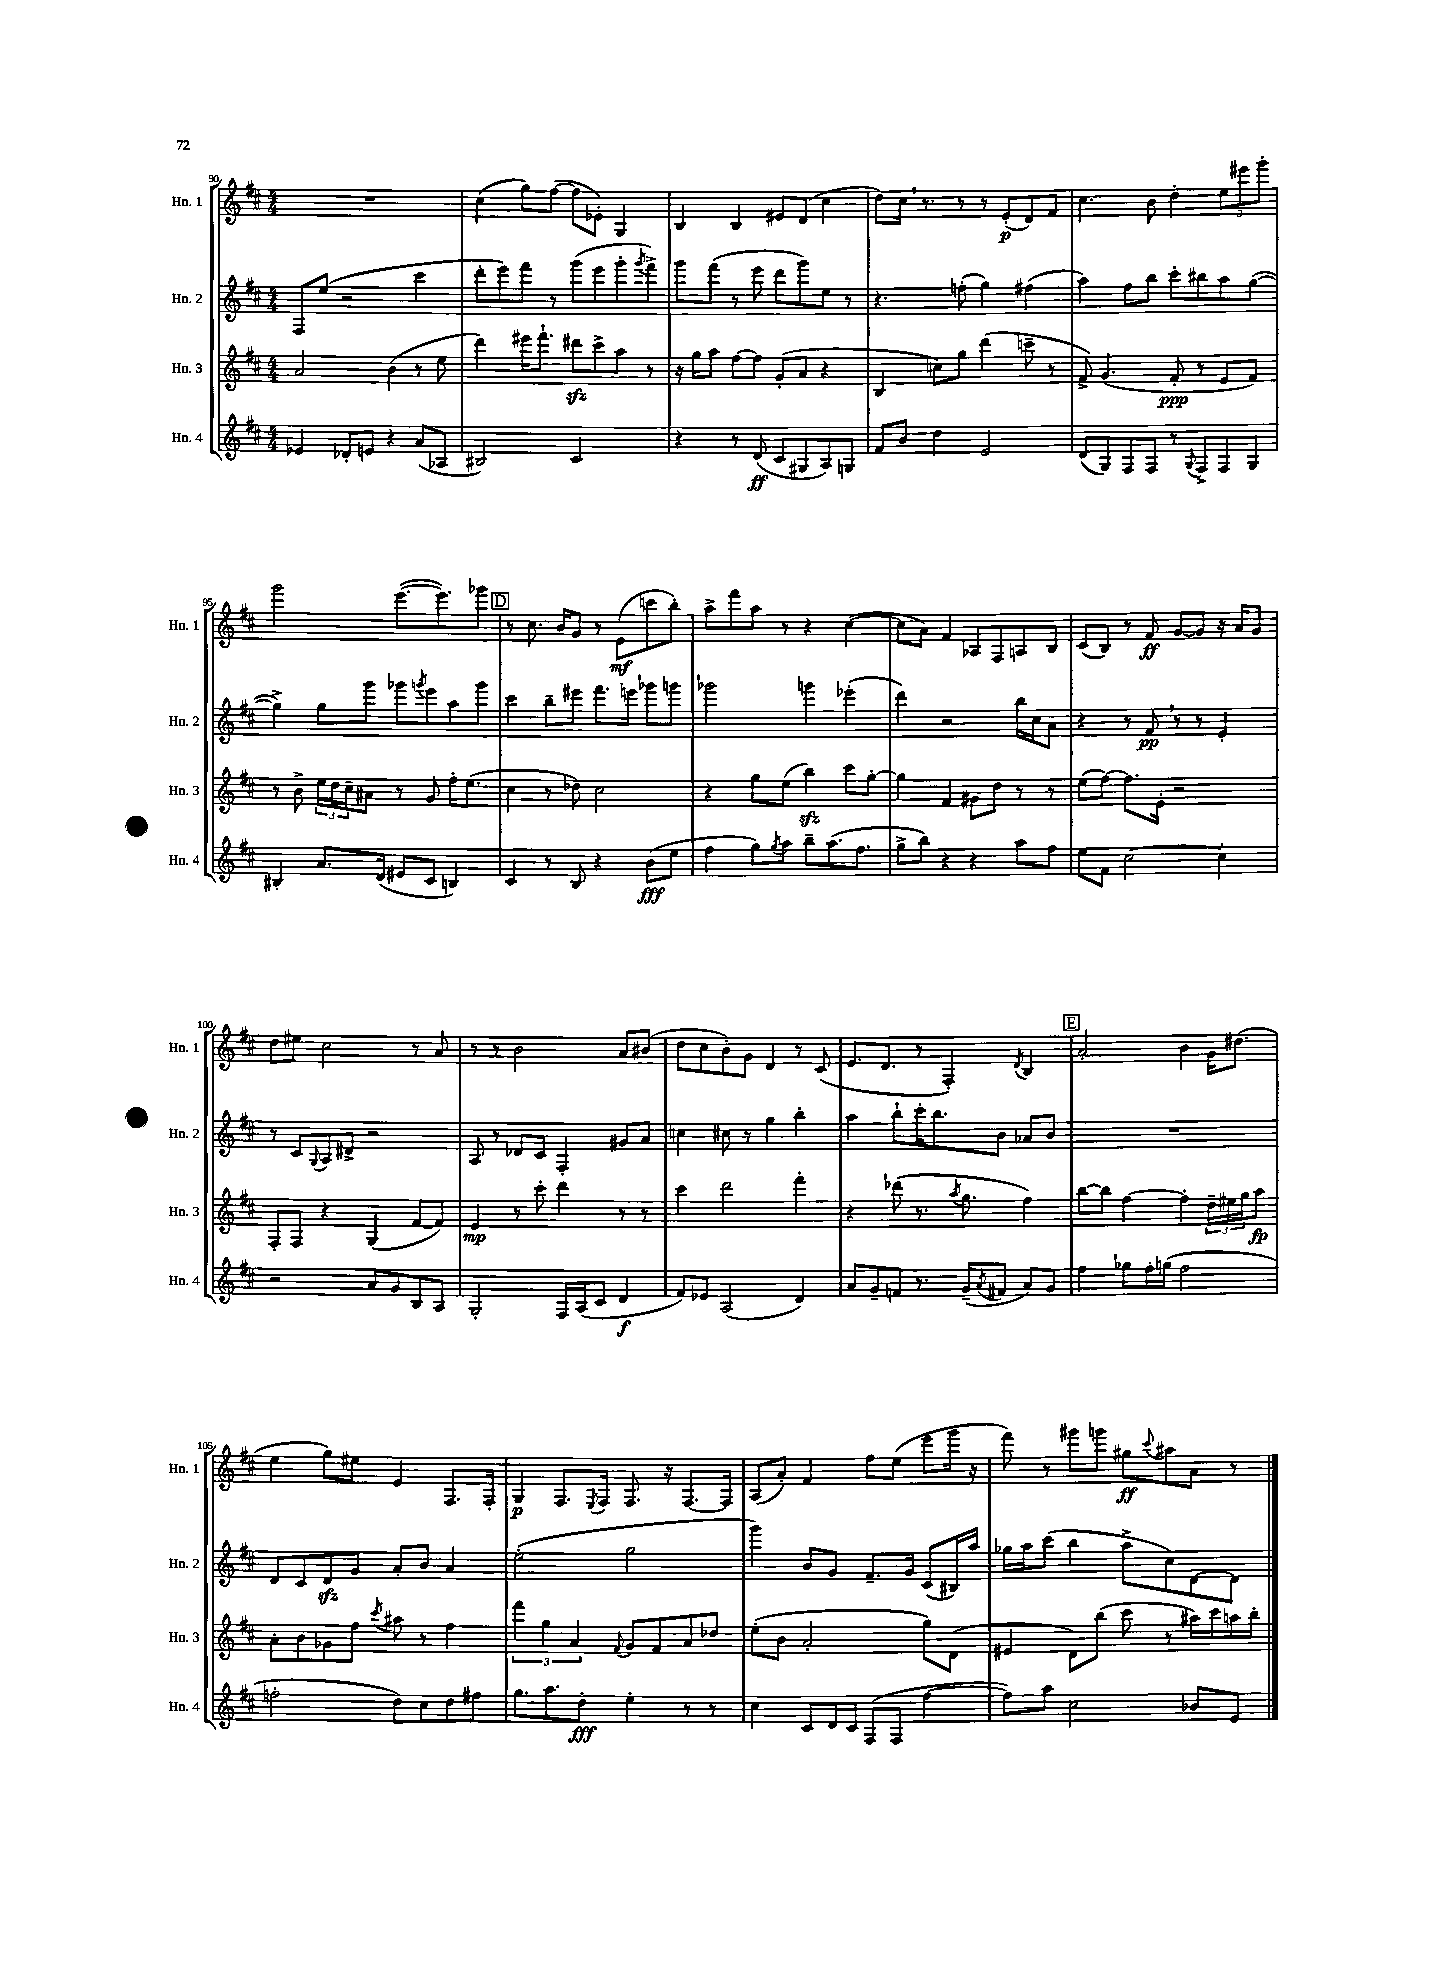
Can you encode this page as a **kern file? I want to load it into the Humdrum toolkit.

**kern	**dynam	**kern	**dynam	**kern	**dynam	**kern	**dynam
*part4	*part4	*part3	*part3	*part2	*part2	*part1	*part1
*staff4	*staff4	*staff3	*staff3	*staff2	*staff2	*staff1	*staff1
*I"Hn. 4	*	*I"Hn. 3	*	*I"Hn. 2	*	*I"Hn. 1	*
*I'Hn. 4	*	*I'Hn. 3	*	*I'Hn. 2	*	*I'Hn. 1	*
*clefG2	*	*clefG2	*	*clefG2	*	*clefG2	*
*k[f#c#]	*	*k[f#c#]	*	*k[f#c#]	*	*k[f#c#]	*
*M4/4	*	*M4/4	*	*M4/4	*	*M4/4	*
=90	=90	=90	=90	=90	=90	=90	=90
4e-X/	.	2a/	.	8F#/L	.	1r	.
.	.	.	.	(8ee/J	.	.	.
8d-X'/L	.	.	.	2r	.	.	.
8en/J	.	.	.	.	.	.	.
4r	.	(4b\	.	.	.	.	.
(8a/L	.	8r	.	4ccc#\	.	.	.
8A-X/J	.	8ee\	.	.	.	.	.
=91	=91	=91	=91	=91	=91	=91	=91
2B#X/)	.	4ddd\)	.	8ddd'\L	.	(4cc#\	.
.	.	.	.	8eee\)	.	.	.
.	.	16eee#X\KL	.	8fff#\J	.	8gg\L)	.
.	.	8.fff#`\J	.	.	.	.	.
.	.	.	.	8r	.	([8ff#\J	.
2c#/	.	8ddd#Xzz\L	.	(8ggg\L	.	8ff#\L]	.
.	.	8ccc#^\	.	8eee\	.	8e-X'\J)	.
.	.	8aa\J	.	8ggg'\	.	4G/	.
.	.	.	.	8qggg/	.	.	.
.	.	8r	.	8fff#^\J)	.	.	.
=92	=92	=92	=92	=92	=92	=92	=92
4r	.	16r	.	8ggg\L	.	4B/	.
.	.	16gg\KL	.	.	.	.	.
.	.	8aa\J	.	(8fff#\J	.	.	.
8r	.	[8ff#\L	.	8r	.	4B/	.
(8d/	ff	8ff#\J]	.	8eee\	.	.	.
8c#/L	.	(8g'/L	.	8ddd\L	.	8e#X/L	.
8G#X/	.	8a/J	.	8ggg\)	.	(8d/J	.
8A/)	.	4r	.	8ee\J	.	4cc#\	.
8Gn/J	.	.	.	8r	.	.	.
=93	=93	=93	=93	=93	=93	=93	=93
8f#/L	.	4B/	.	4.r	.	8dd\L)	.
8b/J	.	.	.	.	.	16cc#,\Jk	.
.	.	.	.	.	.	8.r	.
4dd\	.	8ccn\L)	.	.	.	.	.
.	.	8gg\J	.	(8ffn'\	.	8r	.
2e/	.	(4ddd\	.	4gg\)	.	8r	.
.	.	.	.	.	.	(8e'/L	p
.	.	8cccn~\	.	(4ff#X\	.	8d/)	.
.	.	8r	.	.	.	8f#/J	.
=94	=94	=94	=94	=94	=94	=94	=94
(8d/L	.	8f#^/)	.	4aa\)	.	4.cc#\	.
8G/)	.	(4.g/	.	.	.	.	.
8F#/	.	.	.	8ff#\L	.	.	.
8F#/J	.	.	.	8bb\J	.	8b\	.
8r	.	8f#'/	ppp	8ccc#'\L	.	4dd'\	.
8qqG/	.	.	.	.	.	.	.
8F#^/L	.	8r	.	8bb#X\	.	.	.
8F#/	.	8e/L	.	8aa\	.	12ee\L	.
.	.	.	.	.	.	12eee#X\	.
8G/J	.	8f#/J)	.	([8gg\J	.	.	.
.	.	.	.	.	.	12ggg'\J	.
!!LO:LB:g=z
=95	=95	=95	=95	=95	=95	=95	=95
4B#X'/	.	8r	.	4gg^\])	.	2ggg\	.
.	.	8b^\	.	.	.	.	.
8.a/L	.	24ee\LL	.	8gg\L	.	.	.
.	.	24dd\	.	.	.	.	.
.	.	24cc#~\J	.	.	.	.	.
.	.	8a#X\J	.	8ggg\J	.	.	.
(16d/Jk	.	.	.	.	.	.	.
8e#X/L	.	8r	.	8ggg-X\L	.	([8.eee\L	.
.	.	.	.	8qgggn/	.	.	.
8c#/J	.	8g/	.	8eee\	.	.	.
.	.	.	.	.	.	8.eee\])	.
4Bn/)	.	16ff#'\KL	.	8aa\	.	.	.
.	.	(8.ee\J	.	.	.	.	.
.	.	.	.	8ggg\J	.	8ggg-X\J	.
!!LO:REH:place=s1:t=D
=96	=96	=96	=96	=96	=96	=96	=96
4c#/	.	4cc#\	.	4ccc#\	.	8r	.
.	.	.	.	.	.	8.cc#\	.
8r	.	8r	.	8bb~\L	.	.	.
.	.	.	.	.	.	16b/KL	.
8B/	.	8dd-X\)	.	8eee#X\J	.	8g/J	.
4r	.	2cc#\	.	8.fff#\L	.	8r	.
.	.	.	.	.	.	(8e\L	mf
.	.	.	.	16eeen\Jk	.	.	.
(8b\L	fff	.	.	8ggg-X\L	.	8cccn\	.
8ee\J	.	.	.	8gggn\J	.	8bb'\J)	.
=97	=97	=97	=97	=97	=97	=97	=97
4ff#\	.	4r	.	2ggg-X\	.	8aa^\L	.
.	.	.	.	.	.	8fff#\	.
8gg\L)	.	8gg\L	.	.	.	8aa\J	.
8qgg/	.	.	.	.	.	.	.
8aa\J	.	(8ee\J	.	.	.	8r	.
8bb~\L	.	4bbzz\)	.	4gggn\	.	4r	.
(8.aa\	.	.	.	.	.	.	.
.	.	8ccc#\L	.	(4eee-X'\	.	([4cc#\	.
8.ff#\J	.	.	.	.	.	.	.
.	.	[8gg'\J	.	.	.	.	.
=98	=98	=98	=98	=98	=98	=98	=98
8gg^\L	.	4gg\]	.	4ddd\)	.	8cc#\L]	.
8bb\J)	.	.	.	.	.	8a\J)	.
4r	.	4f#/	.	2r	.	4f#/	.
4r	.	8g#X\L	.	.	.	8A-X/L	.
.	.	8dd\J	.	.	.	8F#/	.
8aa\L	.	8r	.	16bb\LL	.	8An/	.
.	.	.	.	16cc#\J	.	.	.
8ff#\J	.	8r	.	8a\J	.	8B/J	.
=99	=99	=99	=99	=99	=99	=99	=99
8ee\L	.	(8ee\L	.	4r	.	(8c#/L	.
8f#\J	.	[8ff#\J)	.	.	.	8B/J)	.
[2cc#\	.	8.ff#\L]	.	8r	.	8r	.
.	.	.	.	8f#,/	pp	8f#/	ff
.	.	16e'\Jk	.	.	.	.	.
.	.	2r	.	8r	.	[8g/L	.
.	.	.	.	8r	.	8g/J]	.
4cc#'\]	.	.	.	4e'/	.	16r	.
.	.	.	.	.	.	16a/KL	.
.	.	.	.	.	.	8g/J	.
!!LO:LB:g=z
=100	=100	=100	=100	=100	=100	=100	=100
2r	.	8F#'/L	.	8r	.	8dd\L	.
.	.	8F#/J	.	8c#/L	.	8ee#X\J	.
.	.	.	.	8qqG/	.	.	.
.	.	4r	.	8A/	.	2cc#\	.
.	.	.	.	8d#X^/J	.	.	.
8a/L	.	(4G/	.	2r	.	.	.
8g/	.	.	.	.	.	.	.
8B/	.	[8f#/L	.	.	.	8r	.
8A/J	.	8f#/J])	.	.	.	8a/	.
=101	=101	=101	=101	=101	=101	=101	=101
2G'/	.	4e/	mp	8A/	.	8r	.
.	.	.	.	8r	.	8r	.
.	.	8r	.	8d-X/L	.	2b\	.
.	.	8ccc#'\	.	8c#/J	.	.	.
16F#/LL	.	4ddd\	.	4F#'/	.	.	.
(16A/J	.	.	.	.	.	.	.
8c#/J	.	.	.	.	.	.	.
4d/	f	8r	.	8g#X/L	.	8a/L	.
.	.	8r	.	8a/J	.	(8b#X/J	.
=102	=102	=102	=102	=102	=102	=102	=102
8f#/L)	.	4ccc#\	.	4ccn\	.	8dd\L	.
8e-X/J	.	.	.	.	.	8cc#\	.
(2A/	.	2ddd\	.	8cc#X\	.	8b'\)	.
.	.	.	.	8r	.	8g\J	.
.	.	.	.	4gg\	.	4d/	.
4d/)	.	4fff#'\	.	4bb'\	.	8r	.
.	.	.	.	.	.	(8c#/	.
=103	=103	=103	=103	=103	=103	=103	=103
8a/L	.	4r	.	4aa\	.	8.e/L	.
8g~/	.	.	.	.	.	.	.
.	.	.	.	.	.	8.d/J	.
8fn/J	.	(8ddd-X\	.	8bb`\L	.	.	.
8.r	.	8.r	.	16ccc#'\K	.	8r	.
.	.	.	.	8.bb\	.	.	.
.	.	.	.	.	.	4F#'/)	.
.	.	8qaa/	.	.	.	.	.
(16g~/KL	.	8.gg\	.	.	.	.	.
8qa/	.	.	.	.	.	.	.
8f#X/J	.	.	.	8b\J	.	.	.
.	.	.	.	.	.	8qd/	.
8a/L)	.	4ff#\)	.	8a-X/L	.	4B/	.
8g/J	.	.	.	8b/J	.	.	.
!!LO:REH:place=s1:t=E
=104	=104	=104	=104	=104	=104	=104	=104
4ff#\	.	[8bb\L	.	1r	.	2a'/	.
.	.	8bb\J]	.	.	.	.	.
8gg-X\L	.	[4ff#\	.	.	.	.	.
16ff#'\L	.	.	.	.	.	.	.
(16ggn\JJ	.	.	.	.	.	.	.
2ff#\	.	4ff#'\]	.	.	.	4b\	.
.	.	24dd~\LL	.	.	.	16g\KL	.
.	.	24ee#X\	.	.	.	.	.
.	.	.	.	.	.	(8.dd#X\J	.
.	.	24gg\J	.	.	.	.	.
.	.	8aa\J	fp	.	.	.	.
!!LO:LB:g=z
=105	=105	=105	=105	=105	=105	=105	=105
2ffn'\	.	8a'\L	.	8d/L	.	4ee\	.
.	.	8b\	.	8c#/	.	.	.
.	.	8g-X\	.	8dzz/	.	8gg\L)	.
.	.	8ff#\J	.	8g/J	.	8ee#X\J	.
.	.	8qccc#/	.	.	.	.	.
8dd\L)	.	8aa#X\	.	8a'/L	.	4e/	.
8cc#\	.	8r	.	8b/J	.	.	.
8dd\	.	4ff#\	.	4a/	.	8.F#/L	.
8ff#X\J	.	.	.	.	.	.	.
.	.	.	.	.	.	16F#'/Jk	.
=106	=106	=106	=106	=106	=106	=106	=106
8.gg\L	.	6fff#\	.	(2ee'\	.	4G/	p
.	.	6gg\	.	.	.	.	.
8.aa\	.	.	.	.	.	.	.
.	.	.	.	.	.	8.F#/L	.
.	.	6a/	.	.	.	.	.
8dd'\J	fff	.	.	.	.	.	.
.	.	.	.	.	.	8qE/	.
.	.	.	.	.	.	16F#/Jk	.
.	.	8qqf#/	.	.	.	.	.
4ee'\	.	8g/L	.	2gg\	.	8.F#/	.
.	.	8f#/	.	.	.	.	.
.	.	.	.	.	.	16r	.
8r	.	8a/	.	.	.	[8.F#/L	.
8r	.	8dd-X/J	.	.	.	.	.
.	.	.	.	.	.	16F#/Jk]	.
=107	=107	=107	=107	=107	=107	=107	=107
4cc#\	.	(8ee'\L	.	4ggg\)	.	(8A/L	.
.	.	8b\J	.	.	.	8a'/J)	.
8c#/L	.	2a'/	.	8b/L	.	4f#/	.
16d/L	.	.	.	8g/J	.	.	.
16c#/JJ	.	.	.	.	.	.	.
(8F#/L	.	.	.	8.f#~/L	.	8ff#\L	.
8F#/J	.	.	.	.	.	(8ee\J	.
.	.	.	.	16g/Jk	.	.	.
[4ff#\	.	8gg\L)	.	(8c#/L	.	8eee\L	.
.	.	(8d\J	.	16B#X/L)	.	16ggg\Jk	.
.	.	.	.	16aa/JJ	.	16r	.
=108	=108	=108	=108	=108	=108	=108	=108
8ff#\L])	.	4e#X/	.	16gg-X\LL	.	8fff#\)	.
.	.	.	.	16aa\J	.	.	.
8aa\J	.	.	.	(8ccc#\J	.	8r	.
2cc#\	.	8d\L)	.	4bb\	.	8ggg#X\L	.
.	.	(8bb\J	.	.	.	8gggn\J	.
.	.	8ccc#\	.	8aa^\L	.	8gg#X\L	ff
.	.	.	.	.	.	8qqccc#/	.
.	.	8r	.	8cc#\)	.	8aa#X\	.
8b-X/L	.	16aa#X\LL)	.	[8d\	.	8a\J	.
.	.	16ccc#\	.	.	.	.	.
8e/J	.	16aan\	.	8d\J]	.	8r	.
.	.	16bb'\JJ	.	.	.	.	.
==	==	==	==	==	==	==	==
*-	*-	*-	*-	*-	*-	*-	*-
